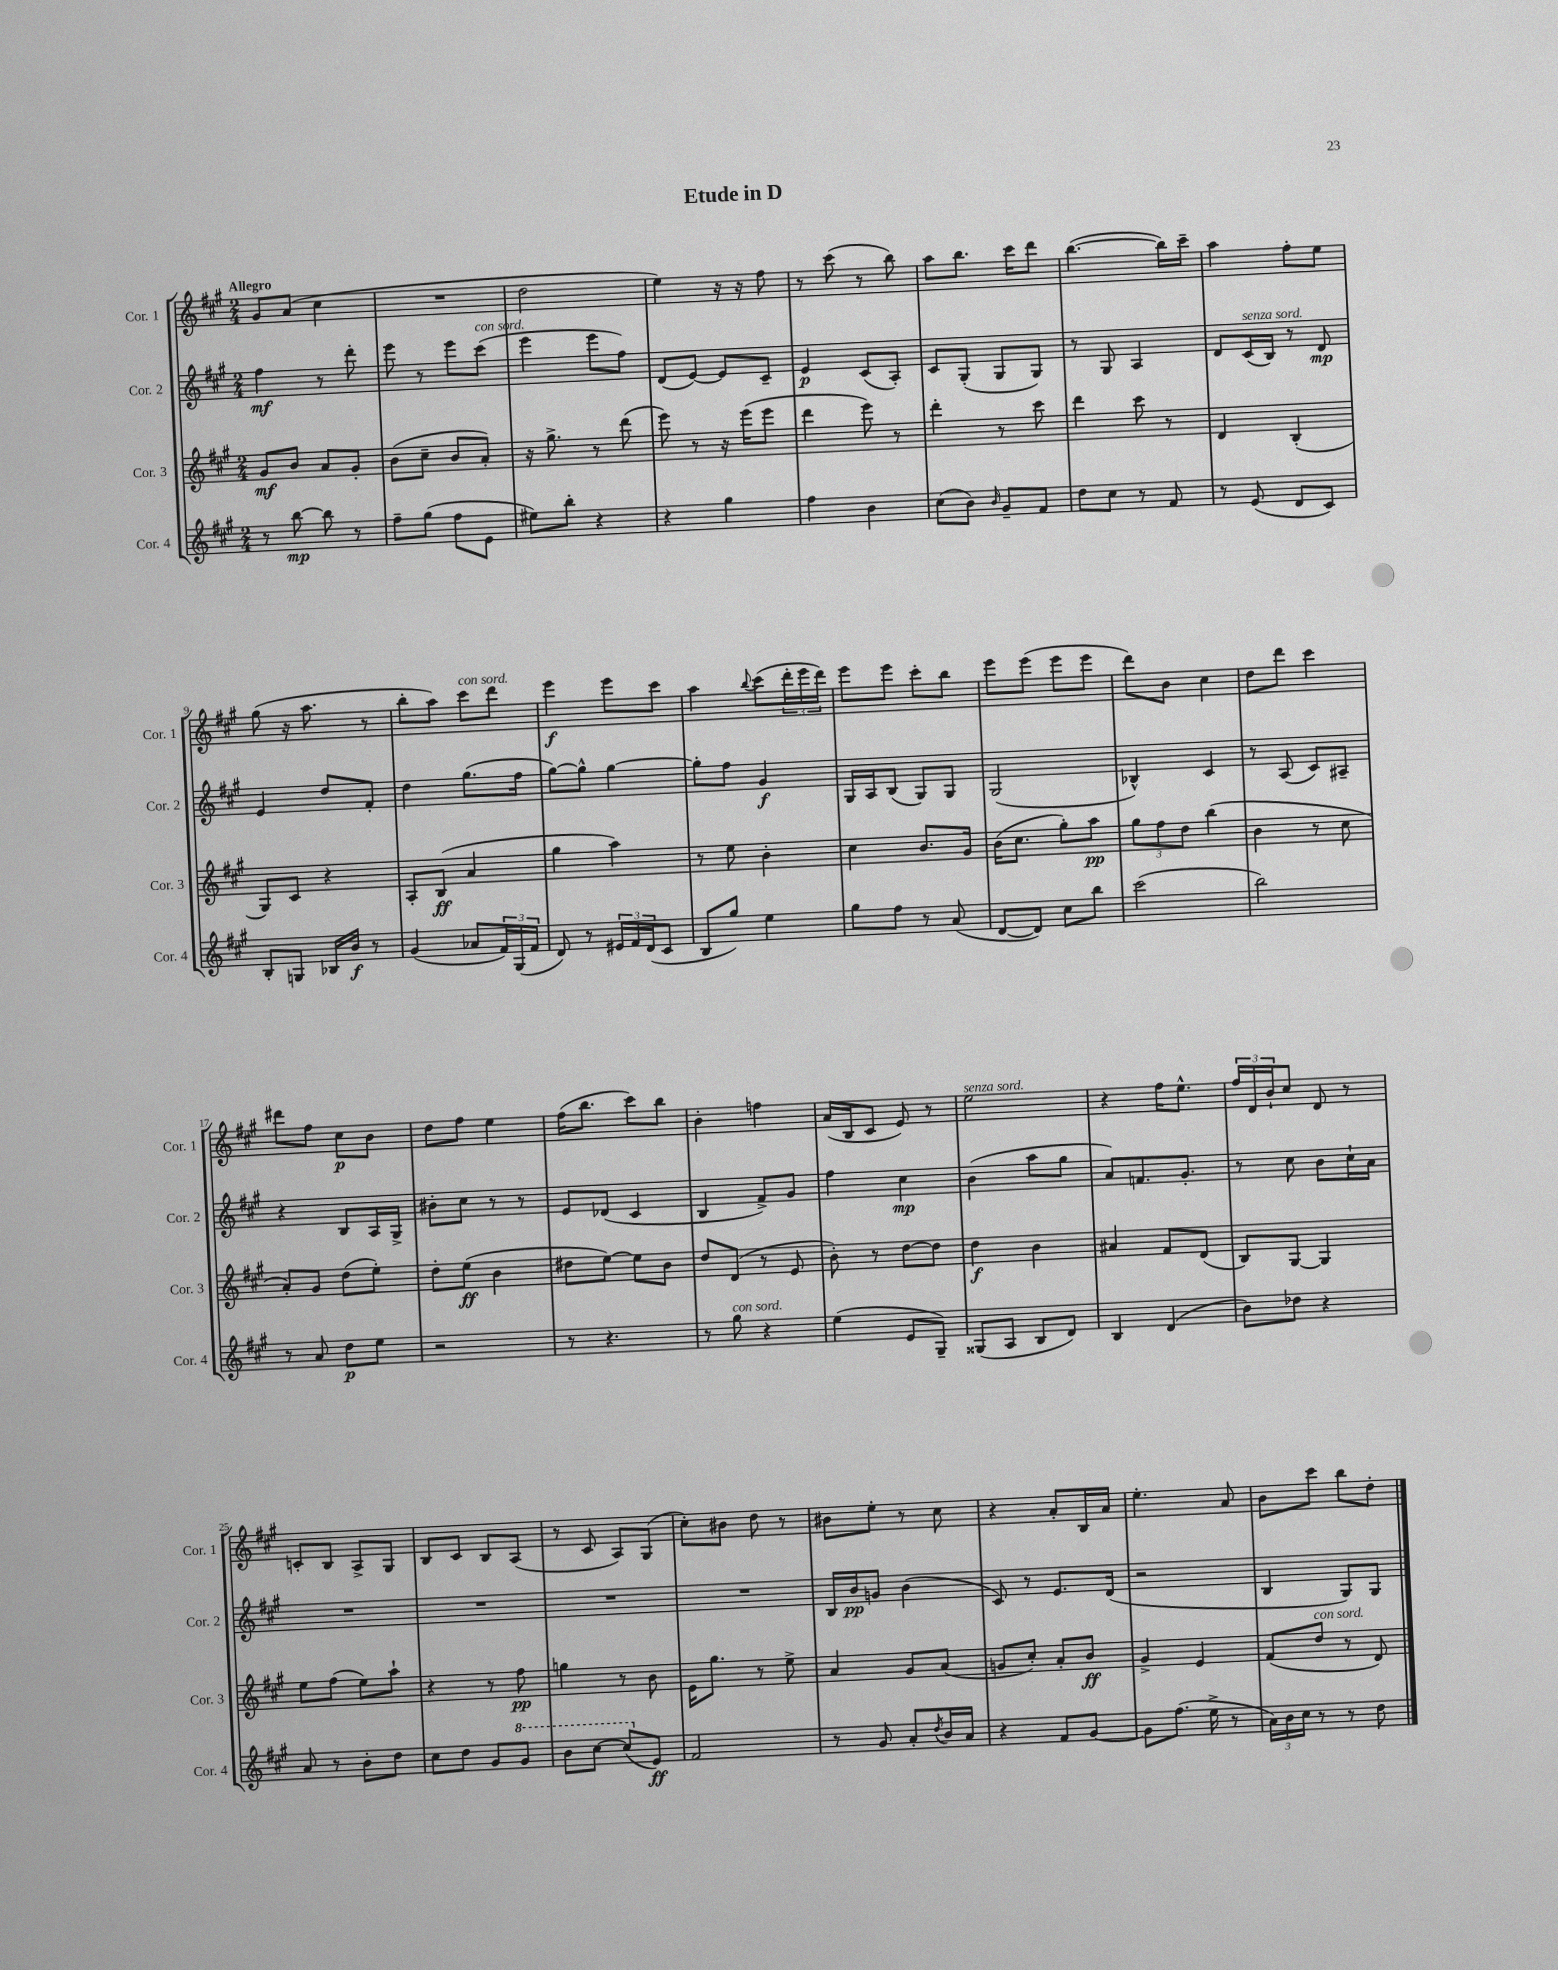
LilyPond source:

\header { title = "Etude in D" }
<<
\new StaffGroup <<
\new Staff = "s0" \with { instrumentName = "Cor. 1" shortInstrumentName = "Cor. 1" } {
    \clef treble \key a \major \numericTimeSignature \time 2/4 \tempo "Allegro"
    gis'8 a'8( cis''4 |
    R2 |
    d''2 |
    e''4) r16 r16 fis''8 |
    r8 cis'''8( r8 b''8) |
    a''8 b''8. cis'''16 d'''8 |
    b''4.~( b''16) cis'''16-- |
    a''4 fis''8-. e''8 |
    gis''8( r16 a''8. r8 |
    b''8-. a''8) cis'''8^\markup { \italic "con sord." } d'''8 |
    e'''4\f e'''8 cis'''8 |
    a''4 \appoggiatura { b''8 } cis'''8( \tuplet 3/2 { d'''16-. e'''16 d'''16) } |
    e'''8 e'''8 cis'''8-. b''8 |
    e'''8 e'''8( e'''8 e'''8 |
    d'''8) b'8 cis''4 |
    d''8 d'''8 cis'''4 |
    dis'''8 fis''8 cis''8\p b'8 |
    d''8 fis''8 e''4 |
    fis''16( b''8. cis'''8) b''8 |
    b'4-. f''4 |
    a'16( b16 cis'8 e'8) r8 |
    e''2^\markup { \italic "senza sord." } |
    r4 fis''16 e''8.-^ |
    \tuplet 3/2 { fis''16 d'16 b'16-! } cis''8 d'8 r8 |
    c'8-. b8 a8-> gis8 |
    b8 cis'8 b8 a8( |
    r8 cis'8 a8) gis8( |
    cis''8-.) bis'8 d''8 r8 |
    bis'8 e''8-. r8 cis''8 |
    r4 a'8-. b16 a'16 |
    e''4.-. a'8 |
    b'8 cis'''8 b''8 d''8-. \bar "|." |
}
\new Staff = "s1" \with { instrumentName = "Cor. 2" shortInstrumentName = "Cor. 2" } {
    \clef treble \key a \major \numericTimeSignature \time 2/4
    fis''4\mf r8 d'''8-. |
    e'''8 r8 e'''8 cis'''8^\markup { \italic "con sord." }( |
    e'''4 e'''8 fis''8) |
    d'8( e'8~) e'8 cis'8-- |
    e'4\p cis'8( a8-.) |
    cis'8 gis8-.( gis8 gis8) |
    r8 gis8 a4 |
    d'8 cis'16^\markup { \italic "senza sord." }( b16) r8 d'8\mp |
    e'4 d''8 fis'8-. |
    d''4 gis''8.( fis''16 |
    gis''8~) gis''8-^ gis''4~ |
    gis''8-. fis''8 gis'4\f |
    gis16 a16 b8( gis8) gis8 |
    gis2( |
    bes4-^) cis'4 |
    r8 a8( cis'8) ais8-- |
    r4 b8 a16 gis16-> |
    bis'8-. cis''8 r8 r8 |
    e'8 des'8( cis'4 |
    b4 fis'8->) gis'8 |
    fis''4 cis''4\mp |
    b'4( a''8 gis''8 |
    a'8) f'8. gis'8.-. |
    r8 cis''8 b'8 cis''16-! a'16 |
    R2 |
    R2 |
    R2 |
    R2 |
    b16 b'16\pp g'8 b'4( |
    cis'8) r8 e'8. d'16( |
    r2 |
    b4 gis8) gis8 \bar "|." |
}
\new Staff = "s2" \with { instrumentName = "Cor. 3" shortInstrumentName = "Cor. 3" } {
    \clef treble \key a \major \numericTimeSignature \time 2/4
    gis'8\mf b'8 a'8 gis'8-. |
    b'8( cis''8-- b'8 a'8-.) |
    r16 gis''8.-> r8 d'''8( |
    e'''8) r8 r16 e'''16( e'''8 |
    d'''4 e'''8) r8 |
    d'''4-. r8 cis'''8 |
    d'''4 cis'''8 r8 |
    d'4 b4-.( |
    gis8) cis'8 r4 |
    a8-. b8\ff( a'4 |
    gis''4 a''4) |
    r8 e''8 b'4-. |
    cis''4 b'8. gis'16 |
    b'16( cis''8. gis''8-.) a''8\pp |
    \tuplet 3/2 { gis''8 fis''8 d''8 } b''4( |
    b'4 r8 cis''8 |
    a'8-.) gis'8 d''8( e''8-.) |
    d''8-. e''8\ff( b'4 |
    dis''8 e''8~) e''8 b'8 |
    d''8 d'8( r8 e'8 |
    b'8-.) r8 d''8~ d''8 |
    d''4\f b'4 |
    ais'4 fis'8 d'8( |
    b8) gis8~ gis4 |
    e''8 fis''8( e''8) a''8-! |
    r4 r8 fis''8\pp |
    g''4 r8 b'8 |
    e'16 gis''8. r8 e''8-> |
    a'4 gis'8 a'8( |
    g'8 cis''8-.) a'8-. b'8\ff |
    gis'4-> e'4 |
    fis'8( d''8^\markup { \italic "con sord." } r8 d'8) \bar "|." |
}
\new Staff = "s3" \with { instrumentName = "Cor. 4" shortInstrumentName = "Cor. 4" } {
    \clef treble \key a \major \numericTimeSignature \time 2/4
    r8 b''8~\mp b''8 r8 |
    fis''8-- gis''8( fis''8 e'8 |
    eis''8) b''8-. r4 |
    r4 gis''4 |
    fis''4 b'4 |
    cis''8( b'8) \grace { b'16 } gis'8-- fis'8 |
    d''8 cis''8 r8 fis'8 |
    r8 e'8( d'8 cis'8) |
    b8-. g8 bes16 b'16\f r8 |
    gis'4( aes'8 \tuplet 3/2 { fis'16) gis16( fis'16 } |
    d'8) r8 \tuplet 3/2 { eis'16 fis'16 d'16( } cis'8 |
    b8 gis''8) e''4 |
    gis''8 fis''8 r8 a'8( |
    d'8~ d'8) cis''8 b''8 |
    cis'''2( |
    b''2) |
    r8 a'8 d''8\p e''8 |
    r2 |
    r8 r4. |
    r8 gis''8^\markup { \italic "con sord." } r4 |
    e''4( e'8 gis8--) |
    gisis8( a8 b8 d'8) |
    b4 d'4( |
    b'8) des''8 r4 |
    a'8 r8 b'8-. d''8 |
    cis''8 d''8 gis'8 \ottava #1 gis''8 |
    b''8 cis'''8~ cis'''8( \ottava #0 e'8\ff) |
    fis'2 |
    r8 gis'8 a'8-. \acciaccatura { d''8 } b'16 a'16 |
    r4 fis'8 gis'8~ |
    gis'8 fis''8.( e''16-> r8 |
    \tuplet 3/2 { a'16) b'16 cis''16 } r8 r8 d''8 \bar "|." |
}
>>
>>
